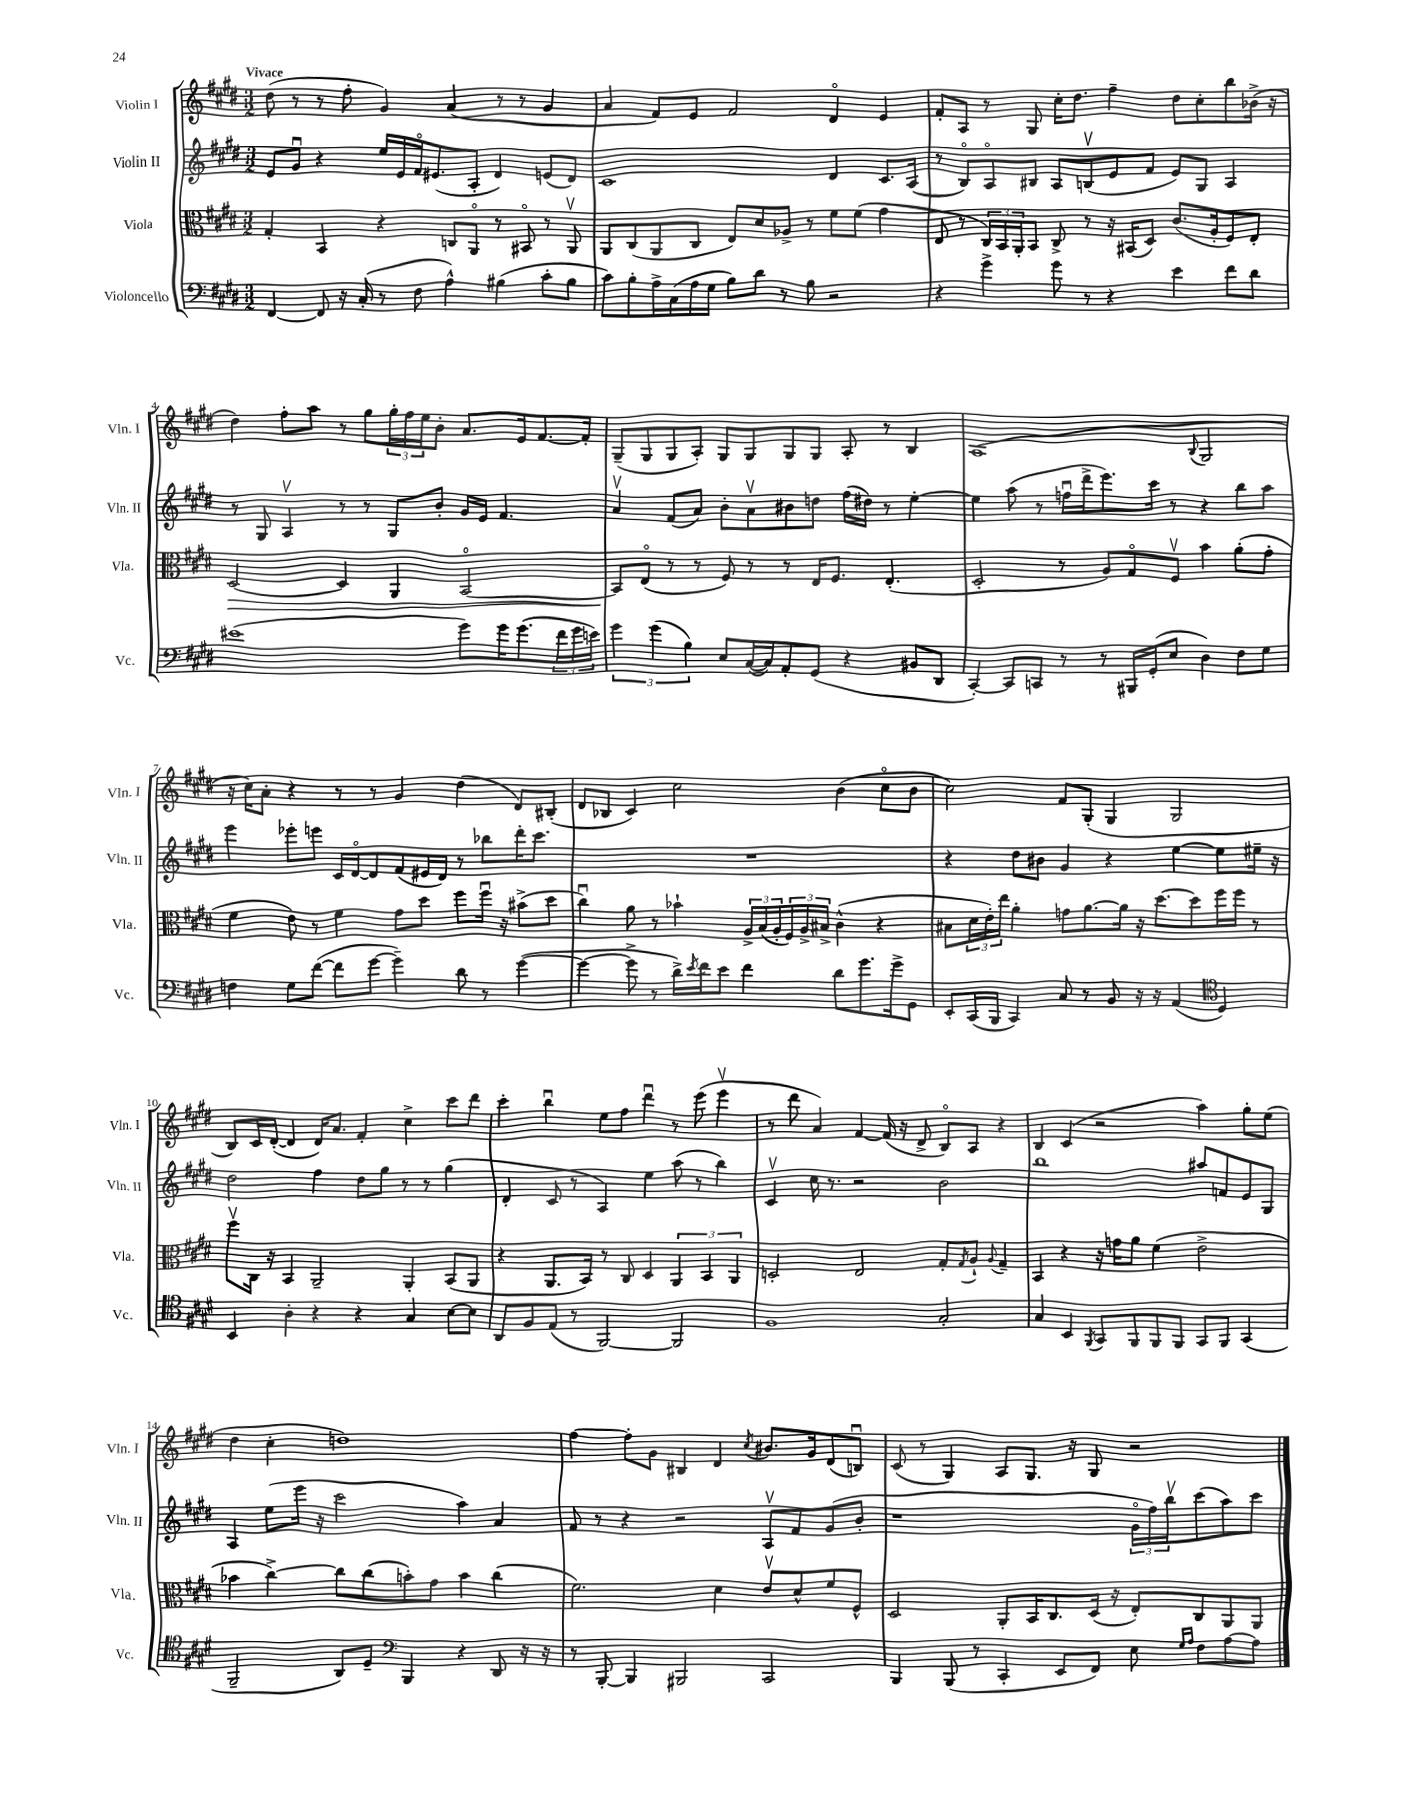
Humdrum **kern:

**kern	**kern	**dynam	**kern	**kern
*part4	*part3	*part3	*part2	*part1
*staff4	*staff3	*staff3	*staff2	*staff1
*I"Violoncello	*I"Viola	*	*I"Violin II	*I"Violin I
*I'Vc.	*I'Vla.	*	*I'Vln. II	*I'Vln. I
*clefF4	*clefC3	*	*clefG2	*clefG2
*k[f#c#g#d#]	*k[f#c#g#d#]	*	*k[f#c#g#d#]	*k[f#c#g#d#]
*M3/2	*M3/2	*	*M3/2	*M3/2
=1	=1	=1	=1	=1
!	!	!	!	!LO:TX:a:B:t=Vivace
[4FF#/	4G#'/	.	8e/L	(8dd#\
.	.	.	8g#u/J	8r
8FF#/]	4BB/	.	4r	8r
16r	.	.	.	8ff#'\
(16C#'/	.	.	.	.
8r	4r	.	16ee/LL	4g#/)
.	.	.	16e/	.
8F#\	.	.	16f#/J	.
.	.	.	(8.e#X/	.
4A^^\)	8Cn/L	.	.	(4a/
.	8AA/J	.	8A'/J	.
(4B#X\	8r	.	4d#/)	8r
.	8BB#X/	.	.	8r
8c#'\L	8r	.	(8en/L	4g#/
8B#\J	8AAv/	.	8d#/J)	.
=2	=2	=2	=2	=2
8c#\L)	8AA/L	.	1c#	4a/
8B'\	(8C#/	.	.	.
16A^\L	8AA/	.	.	8f#/L)
(16C#\	.	.	.	.
16A\	8C#/J	.	.	8e/J
16G#\JJ	.	.	.	.
8B\L)	8E/L)	.	.	2f#/
8d#\J	8d#/	.	.	.
8r	8A-X^/J	.	.	.
8B\	8r	.	.	.
2r	8f#\L	.	4d#/	4d#/
.	(8f#\J	.	.	.
.	4g#\	.	8.c#/L	4e/
.	.	.	(16A/Jk	.
=3	=3	=3	=3	=3
4r	8E/	.	8r	8f#'/L
.	8r	.	8B/L)	8A/J
4g#^\	24C#/LL)	.	8A/	8r
.	24BB/	.	.	.
.	24AA'/J	.	.	.
.	8BB/J	.	8B#X/J	8G#/
8g#\	8C#^/	.	8A/L	16cc#'\KL
.	.	.	.	8.dd#\J
8r	8r	.	(8Bnv/	.
4r	16r	.	8e/	4ff#~\
.	(16BB#X/KL	.	.	.
.	8D#/J)	.	8f#/J	.
4e\	(8.c#/L	.	8e/L)	8dd#\L
.	.	.	8G#/J	8cc#'\
.	16A'/k	.	.	.
8f#\L	8F#/)	.	4A/	8bb\
8d#\J	8E'/J	.	.	(16b-X^\Jk
.	.	.	.	16r
!!LO:LB:g=z
=4	=4	=4	=4	=4
!	!	!LO:HP:b	!	!
(1e#X	[2D#/	>	8r	4dd#\)
.	.	.	8G#/	.
.	.	.	4Av/	8ff#'\L
.	.	.	.	8aa\J
.	4D#/]	.	8r	8r
.	.	.	8r	8gg#\L
.	4AA/	.	8G#/L	24gg#'\L
.	.	.	.	24ff#\
.	.	.	.	24ee\J
.	.	.	8b'/J	8b'\J
8g#\L)	[2BB/	.	16g#/LL	8.a/L
.	.	.	16e/JJ	.
16g#\K	.	.	4.f#/	.
(8.g#\	.	.	.	16e/k
.	.	.	.	[8.f#/
24f#\L	.	.	.	.
24g#\	.	.	.	.
.	.	.	.	16f#'/Jk]
24en\JJ)	.	.	.	.
=5	=5	=5	=5	=5
6g#\	8BB/L]	.	4av/	(8G#~/L
.	(8E/J	]	.	8G#/
(6g#\	.	.	.	.
.	8r	.	(8f#/L	8G#/
6B\)	.	.	.	.
.	8r	.	8a/J)	8A'/J)
8E/L	8F#/)	.	8b'\L	8G#/L
([16C#/L	8r	.	8av\	8G#/
16C#/J])	.	.	.	.
8AA'/	8r	.	8b#X\	8G#/
(8GG#/J	16E/KL	.	8ddn\J	8G#/J
.	8.F#/J	.	.	.
4r	.	.	(16ff#\LL	8A'/
.	.	.	16dd#X\JJ)	.
.	(4.E'/	.	8r	8r
8BB#X/L	.	.	[4ee'\	4B/
8DD#/J	.	.	.	.
=6	=6	=6	=6	=6
[4CC#'/)	2D#'/	.	4ee\]	(1A
8CC#/L]	.	.	(8aa\	.
8CCn/J	.	.	8r	.
8r	8r	.	16ffnu\LL	.
.	.	.	16ddd#^\J	.
8r	8A/L)	.	8.eee\)	.
16BBB#X/LL	8G#/	.	.	.
(16GG#'/J	.	.	16ccc#\Jk	.
8E/J	8F#v/J	.	8r	.
.	.	.	.	8qqB/
4D#\)	4b\	.	4r	2G#/
8F#\L	(8a'\L	.	8bb\L	.
8G#\J	8g#'\J	.	8aa\J	.
!!LO:LB:g=z
=7	=7	=7	=7	=7
4Fn\	4f#\	.	4eee\	16r
.	.	.	.	16cc#\KL)
.	.	.	.	8a'\J
8G#\L	8e\)	.	8eee-X'\L	4r
([8f#\J	8r	.	8eeen\J	.
8f#\L]	4f#\	.	16c#/LL	8r
.	.	.	[16d#/J	.
[8g#\J	.	.	8d#/]	8r
4g#~\])	8g#\L	.	(8f#/	4g#/
.	8dd#\J	.	16e#X/L	.
.	.	.	16d#/JJ)	.
8d#\	8ff#\L	.	8r	(4dd#\
8r	16ff#u\Jk	.	8bb-X\L	.
.	16r	.	.	.
([4g#\	(8b#X^\L	.	16ddd#'\K	8d#/L)
.	.	.	8.ccc#\J	.
.	8dd#\J	.	.	(8B#X'/J
=8	=8	=8	=8	=8
4g#\_	4cc#u\)	.	1.r	8d#/L
.	.	.	.	8B-X/J
8g#^\]	8a\	.	.	4c#/)
8r	8r	.	.	.
16d#^\LL)	4b-X`\	.	.	2cc#\
8qe/	.	.	.	.
16f#\J	.	.	.	.
8e\J	.	.	.	.
4f#\	24A^/LL	.	.	.
.	(24B/	.	.	.
.	24A'/	.	.	.
.	24F#/)	.	.	.
.	24A^/	.	.	.
.	24B#X^/JJ	.	.	.
8d#\L	(4c#^^\	.	.	(4b\
8.g#\	.	.	.	.
.	4r	.	.	8cc#\L
16g#^\k	.	.	.	.
8GG#\J	.	.	.	8b\J
=9	=9	=9	=9	=9
8EE'/L	8B#X\L	.	4r	2cc#\)
(16CC#/L	24d#\L	.	.	.
.	24e'\)	.	.	.
16BBB/JJ	.	.	.	.
.	24ee\JJ	.	.	.
4CC#/)	4a'\	.	8dd#\L	.
.	.	.	8b#X\J	.
8C#/	8gn\L	.	4g#/	8f#/L
8r	[8.a\	.	.	(8G#'/J
8BB/	.	.	4r	4G#/
.	16a\Jk]	.	.	.
16r	16r	.	.	.
16r	[8.dd#\L	.	.	.
(4AA/	.	.	[4ee\	2G#/
.	8dd#\]	.	.	.
*clefC4	*	*	*	*
4D#/)	16ff#\L	.	8ee\L]	.
.	16ff#\JJ	.	.	.
.	8r	.	16ee#X~\Jk	.
.	.	.	16r	.
!!LO:LB:g=z
=10	=10	=10	=10	=10
4BB/	8ff#v\L	.	2dd#\	8B/L)
.	16C#\Jk	.	.	16c#/L
.	16r	.	.	([16d#'/JJ
4A'\	4BB/	.	.	4d#/]
4r	2AA~/	.	4ff#\	16d#/KL)
.	.	.	.	8.a/J
4r	.	.	8dd#\L	4f#'/
.	.	.	8gg#\J	.
4G#/	4AA'/	.	8r	4cc#^\
.	.	.	8r	.
[8B\L	(8BB/L	.	(4gg#\	8ccc#\L
8B\J]	8AA/J	.	.	8ddd#\J
=11	=11	=11	=11	=11
8AA/L	4r	.	4d#'/	4ccc#'\
8F#/	.	.	.	.
(8E/J	8.AA/L	.	8c#/	4bbu\
8r	.	.	8r	.
.	16BB/Jk)	.	.	.
[2FF#/)	8r	.	4A/)	8ee\L
.	8C#/	.	.	8ff#\J
.	4D#/	.	4ee\	4ddd#u\
2FF#/]	6AA/	.	(8aa\	8r
.	.	.	8r	(8eee\
.	6BB/	.	.	.
.	.	.	4bb\)	4eeev\
.	6AA/	.	.	.
=12	=12	=12	=12	=12
1F#	2Dn'/	.	4c#v/	8r
.	.	.	.	8ddd#\
.	.	.	16cc#\	4a/)
.	.	.	8.r	.
.	2E/	.	2r	[4f#/
.	.	.	.	(16f#/]
.	.	.	.	16r
.	.	.	.	8d#^/
2G#'/	8G#'/L	.	2b\	8B/L)
.	8qG#/	.	.	.
.	8A`/J	.	.	8A/J
.	8qqA/	.	.	.
.	4G#~/	.	.	4r
=13	=13	=13	=13	=13
4G#/	4BB/	.	1bb	4B/
4BB/	4r	.	.	(4c#/
8qFF#/	.	.	.	.
8GG#/L	16r	.	.	2r
.	16gn\KL	.	.	.
8FF#/	8a\J	.	.	.
8FF#/	(4f#\	.	.	.
8FF#/J	.	.	.	.
8GG#/L	2e^\	.	8aa#X/L	4aa\)
8FF#/J	.	.	8fn/	.
(4GG#/	.	.	8e/	8gg#'\L
.	.	.	8G#/J	(8ee\J
!!LO:LB:g=z
=14	=14	=14	=14	=14
2FF#~/	4b-X\	.	4A/	4dd#\
.	[4cc#^\)	.	(8ee\L	4cc#'\
.	.	.	16eee\Jk	.
.	.	.	16r	.
8AA/L)	8cc#\L]	.	2ccc#\	1ddn)
8D#~/J	(8cc#\	.	.	.
*clefF4	*	*	*	*
4BBB/	8bn'\)	.	.	.
.	8g#\J	.	.	.
4r	4b\	.	4aa\)	.
8DD#/	(4cc#\	.	4a/	.
16r	.	.	.	.
16r	.	.	.	.
=15	=15	=15	=15	=15
8r	2.f#\)	.	8f#/	[4ff#\
[8BBB'/	.	.	8r	.
4BBB/]	.	.	4r	8ff#'\L]
.	.	.	.	8g#\J
2BBB#X/	.	.	2r	4B#X/
.	4d#\	.	.	4d#/
.	.	.	.	8qcc#/
2CC#/	8ev/L	.	8Av/L	8.b#X/L
.	8d#^^/	.	8f#/	.
.	.	.	.	16g#/k
.	8f#/	.	(8g#/	(8d#/
.	8F#^^/J	.	8b'/J	8Bnu/J)
=16	=16	=16	=16	=16
4BBB/	2D#/	.	1r	(8c#/
.	.	.	.	8r
(8BBB/	.	.	.	4G#/)
8r	.	.	.	.
4CC#'/	8AA'/L	.	.	8A/L
.	16BB/K	.	.	8.G#/J
.	8.C#/	.	.	.
8EE/L	.	.	.	.
.	.	.	.	16r
8FF#/J)	(16D#/Jk	.	.	8G#/
.	16r	.	.	.
8E\	8E'/L)	.	24g#\LL	2r
.	.	.	24ff#\)	.
.	.	.	24bbv\J	.
16qqG#/LL	.	.	.	.
16qqA/JJ	.	.	.	.
8F#\L	8C#/	.	(8ccc#\	.
[8A\	8AA/	.	8aa\)	.
8A\J]	8AA/J	.	8ccc#\J	.
==	==	==	==	==
*-	*-	*-	*-	*-
